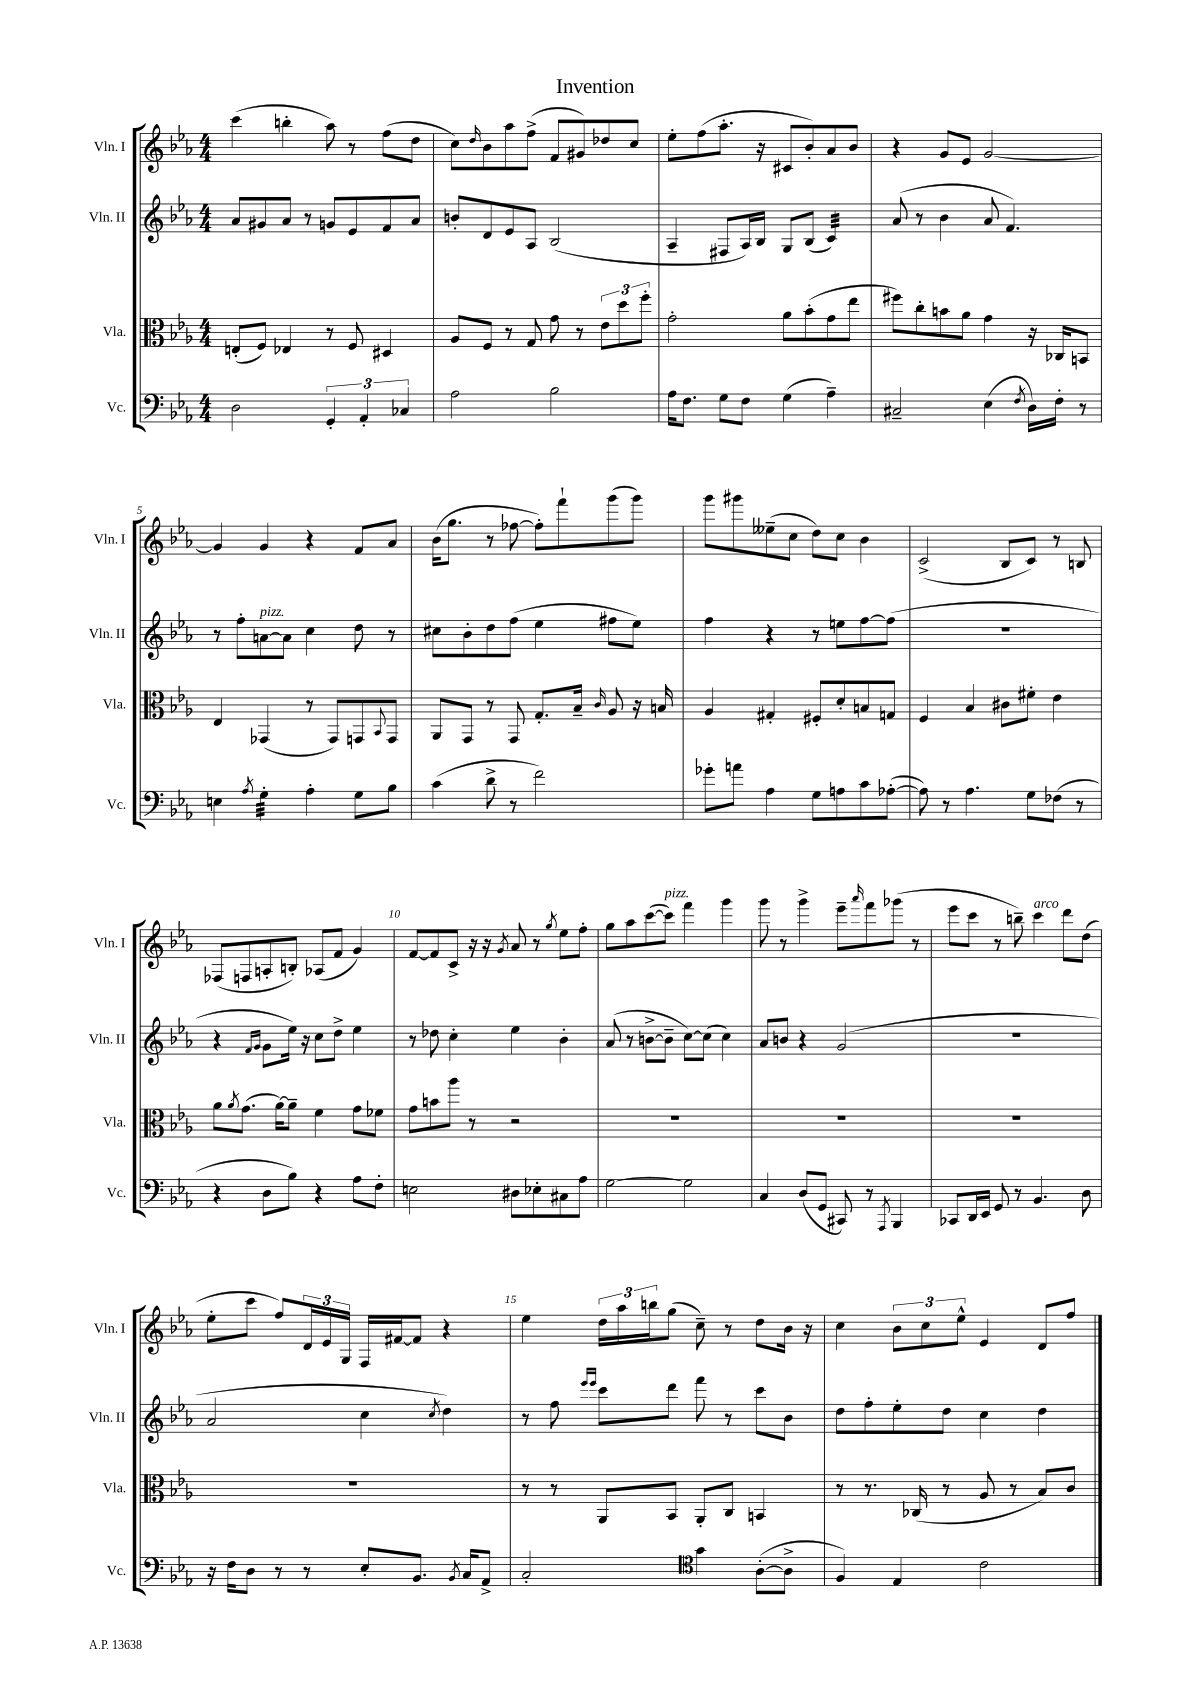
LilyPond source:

\header { title = "Invention" }
<<
\new StaffGroup <<
\new Staff = "s0" \with { instrumentName = "Vln. I" shortInstrumentName = "Vln. I" } {
    \clef treble \key ees \major \numericTimeSignature \time 4/4
    c'''4( b''4-. aes''8) r8 f''8( d''8 |
    c''8) \grace { d''16 } bes'8 aes''8 f''8->( f'8 gis'8) des''8 c''8 |
    ees''8-. f''8( aes''8.-. r16 cis'8 bes'8-.) aes'8 bes'8 |
    r4 g'8 ees'8 g'2~ |
    g'4 g'4 r4 f'8 aes'8 |
    bes'16( g''8. r8 fes''8~ fes''8-.) f'''8-! g'''8( g'''8) |
    g'''8 gis'''8 eeses''8--( c''8 d''8) c''8 bes'4 |
    c'2->( bes8 c'8) r8 b8 |
    fes8( f8 a8-. b8-.) aes8( f'8 g'4) |
    f'8~ f'8 c'8-> r16 r16 \acciaccatura { g'8 } aes'8 r8 \acciaccatura { g''8 } ees''8 f''8-. |
    g''8 aes''8 c'''8~( c'''8^\markup { \italic "pizz." }) f'''4 g'''4 |
    g'''8 r8 g'''4-> ees'''8-- \grace { aes'''16 } f'''8 ges'''8( r8 |
    ees'''8 c'''8 r8 b''8--) c'''4^\markup { \italic "arco" } d'''8 d''8( |
    ees''8-. c'''8 f''8) \tuplet 3/2 { d'16 ees'16 g16 } f16 fis'16~ fis'8 r4 |
    ees''4 \tuplet 3/2 { d''16 aes''16 b''16 } g''8( c''8--) r8 d''8 bes'16 r16 |
    c''4 \tuplet 3/2 { bes'8 c''8 ees''8-^ } ees'4 d'8 f''8 \bar "|." |
}
\new Staff = "s1" \with { instrumentName = "Vln. II" shortInstrumentName = "Vln. II" } {
    \clef treble \key ees \major \numericTimeSignature \time 4/4
    aes'8 gis'8 aes'8 r8 g'8 ees'8 f'8 aes'8 |
    b'8-. d'8 ees'8 aes8 bes2( |
    aes4-- fis8 aes16) bes16 g8 bes8( c'4:32) |
    aes'8( r8 bes'4 aes'8 f'4.) |
    r8 f''8-. a'8~^\markup { \italic "pizz." } a'8 c''4 d''8 r8 |
    cis''8 bes'8-. d''8 f''8( ees''4 fis''8 ees''8) |
    f''4 r4 r8 e''8 f''8~ f''8( |
    R1 |
    r4 \grace { f'16 g'16 } g'8 ees''16) r16 c''8 d''8-> ees''4 |
    r8 des''8 c''4-. ees''4 bes'4-. |
    aes'8( r8 b'8~-> b'8-- c''8~) c''8( c''4) |
    aes'8 b'8 r4 g'2( |
    R1 |
    aes'2 c''4 \acciaccatura { c''8 } d''4) |
    r8 f''8 \grace { ees'''16 ees'''16 } c'''8 d'''8 f'''8 r8 c'''8 bes'8 |
    d''8 f''8-. ees''8-. d''8 c''4 d''4 \bar "|." |
}
\new Staff = "s2" \with { instrumentName = "Vla." shortInstrumentName = "Vla." } {
    \clef alto \key ees \major \numericTimeSignature \time 4/4
    e8-.( f8) ees4 r8 f8 dis4 |
    aes8 f8 r8 g8 g'8 r8 \tuplet 3/2 { ees'8 d''8 f''8-. } |
    g'2-. aes'8 bes'8-.( g'8 ees''8 |
    fis''8) c''8-. b'8 aes'8 g'4 r16 ces16 b,8 |
    ees4 ges,4( r8 ges,8) g,8 \appoggiatura { bes,8 } g,8 |
    aes,8 g,8 r8 g,8 g8.-. bes16-- \grace { c'16 } aes8 r16 b16 |
    aes4 gis4-. fis8-. d'8-. b8 g8 |
    f4 bes4 cis'8 fis'8-. ees'4 |
    aes'8 \acciaccatura { aes'8 } g'8.( aes'16~) aes'8-- f'4 g'8 fes'8 |
    g'8 b'8 aes''8 r8 r2 |
    R1 |
    R1 |
    R1 |
    R1 |
    r8 r8 aes,8 bes,8 aes,8-. c8 b,4 |
    r8 r8. ces16( r8 aes8 r8 bes8) c'8 \bar "|." |
}
\new Staff = "s3" \with { instrumentName = "Vc." shortInstrumentName = "Vc." } {
    \clef bass \key ees \major \numericTimeSignature \time 4/4
    d2 \tuplet 3/2 { g,4-. aes,4-. ces4 } |
    aes2 bes2 |
    aes16 f8. g8 f8 g4( aes4--) |
    cis2-- ees4( \acciaccatura { f8 } d16) f16-. r8 |
    e4 \acciaccatura { aes8 } g4:32-. aes4-. g8 bes8 |
    c'4( d'8-> r8 f'2) |
    ges'8-. a'8 aes4 g8 a8 c'8 aes8~-.( |
    aes8) r8 aes4. g8 fes8( r8 |
    r4 d8 bes8) r4 aes8 f8-. |
    e2 dis8 ees8-. cis8 aes8 |
    g2~ g2 |
    c4 d8( g,8 cis,8) r8 \acciaccatura { aes,,8 } bes,,4 |
    ces,8 d,16 ees,16 g,8 r8 bes,4. d8 |
    r16 f16 d8 r8 r8 ees8-. bes,8. \acciaccatura { bes,8 } c16 aes,8-> |
    c2-. \clef tenor g'4 aes8~-.( aes8-> |
    f4) ees4 c'2 \bar "|." |
}
>>
>>
\layout { \context { \Score \override BarNumber.break-visibility = ##(#f #t #t) barNumberVisibility = #(every-nth-bar-number-visible 5) } }
